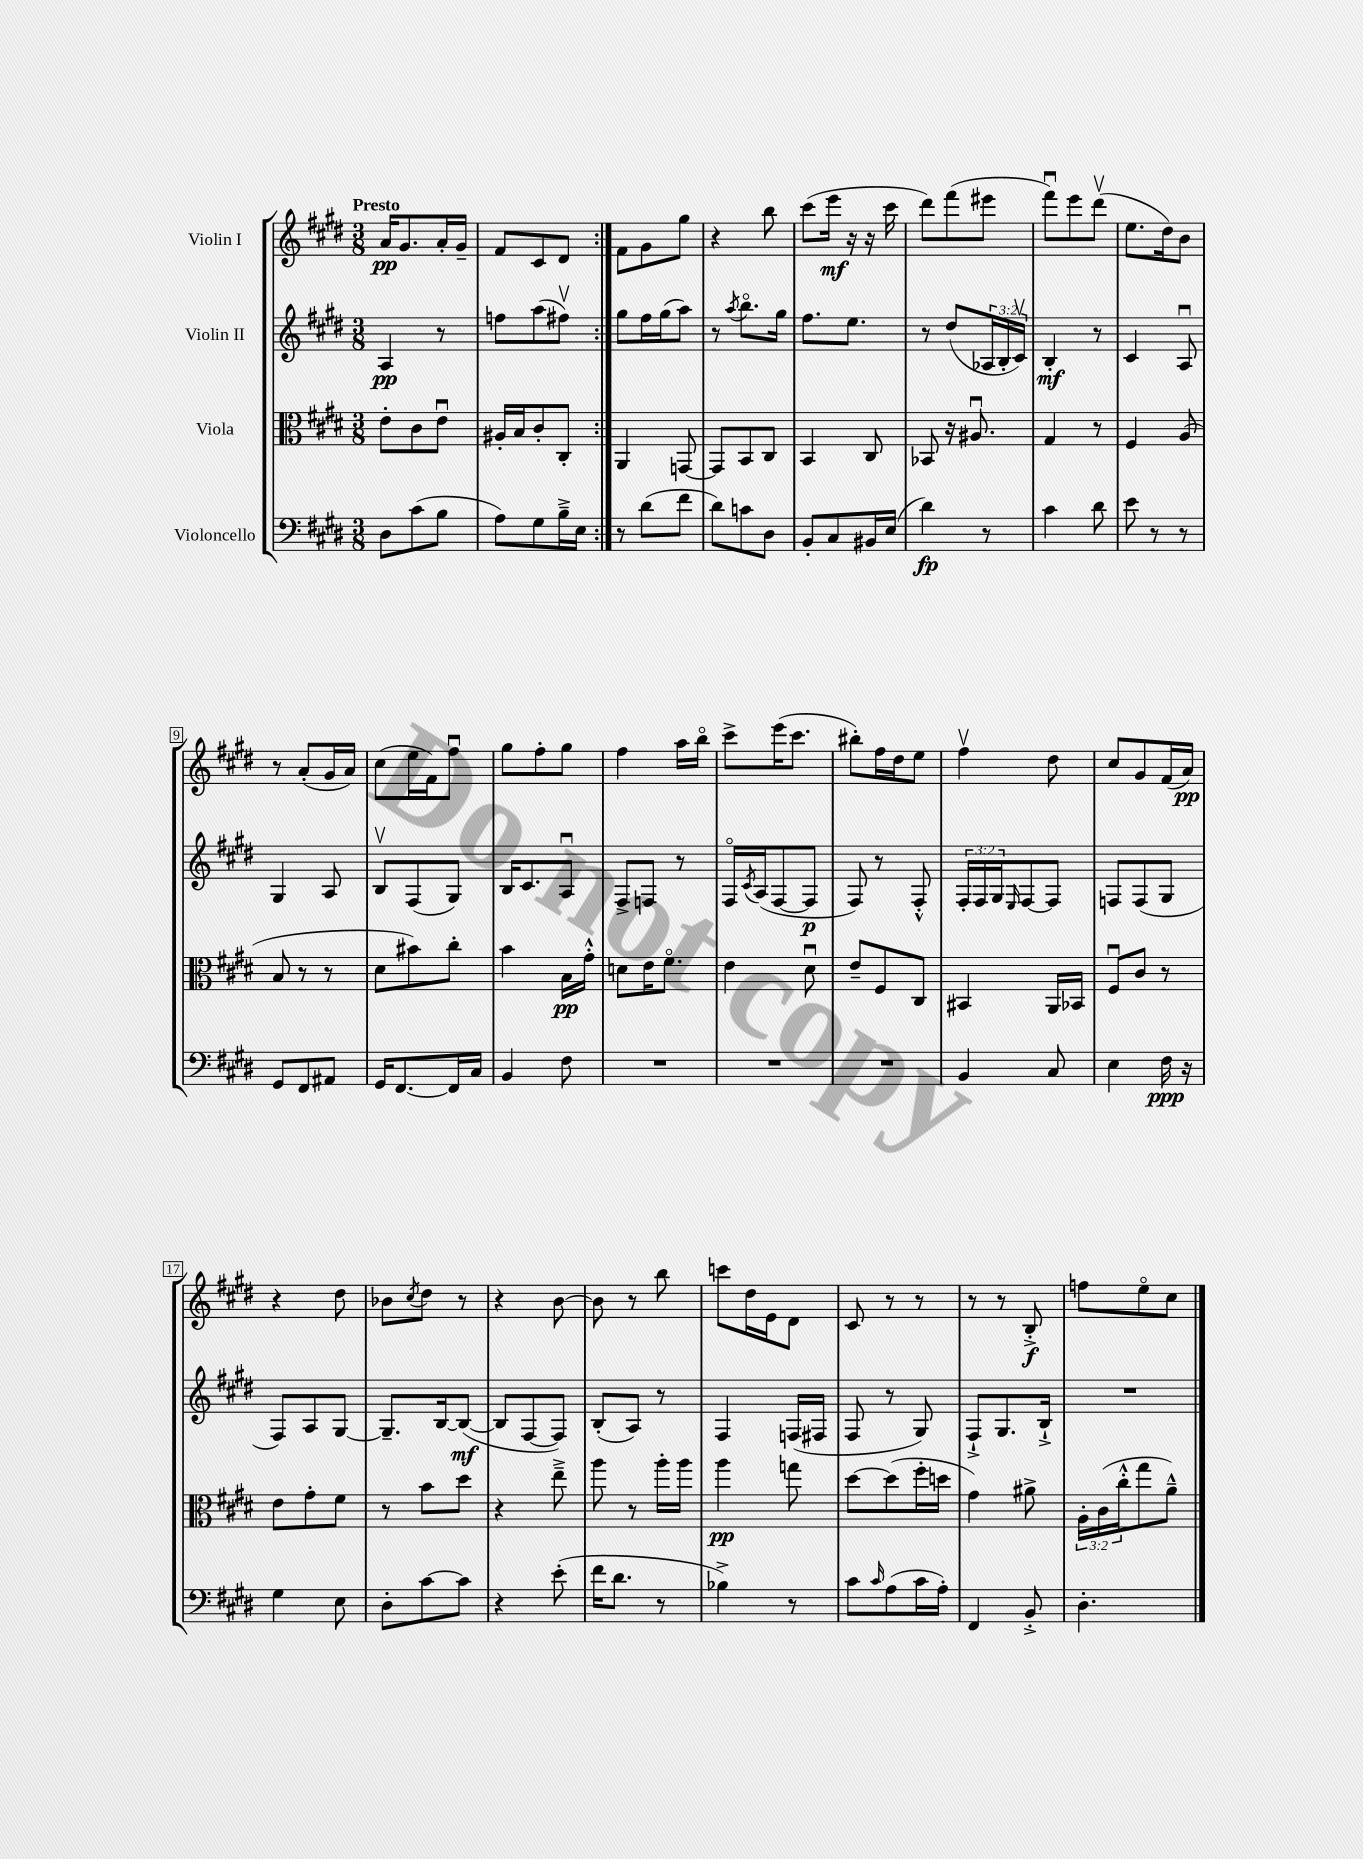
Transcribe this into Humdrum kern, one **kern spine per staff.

**kern	**kern	**kern	**kern
*staff4	*staff3	*staff2	*staff1
*clefF4	*clefC3	*clefG2	*clefG2
*k[f#c#g#d#]	*k[f#c#g#d#]	*k[f#c#g#d#]	*k[f#c#g#d#]
*M3/8	*M3/8	*M3/8	*M3/8
8D#	8e'	4A	16a
.	.	.	8.g#
(8c#	8c#	.	.
8B	8eu	8r	16a'
.	.	.	16g#~
=	=	=	=
8A)	16A#'	8ff	8f#
.	16B	.	.
8G#	8c#'	(8aa	8c#
16B~^	8C#'	8ff#v)	8d#
16E	.	.	.
=:|!	=:|!	=:|!	=:|!
8r	4AA	8gg#	8f#
(8d#	.	16ff#	8g#
.	.	(16gg#	.
8f#	[8GG	8aa)	8gg#
=	=	=	=
8d#)	8GG]	8r	4r
.	.	8qaa	.
8c	8BB	8.bbo	.
8D#	8C#	.	8bb
.	.	16gg#	.
=	=	=	=
8BB'	4BB	8.ff#	(8ccc#
8C#	.	.	16eee
.	.	8.ee	16r
16BB#	8C#	.	16r
(16E	.	.	16ccc#
=	=	=	=
4d#)	8BB-	8r	8ddd#)
.	16r	(8dd#	(8fff#
.	8.A#u	.	.
8r	.	24A-	8eee#
.	.	24B'	.
.	.	24c#v)	.
=	=	=	=
4c#	4G#	4B'	8fff#u)
.	.	.	8eee
8d#	8r	8r	(8ddd#v
=	=	=	=
8e	4F#	4c#	8.ee
8r	.	.	.
.	.	.	16dd#)
8r	(8A	8Au	8b
=	=	=	=
8GG#	8B	4G#	8r
8FF#	8r	.	(8a'
8AA#	8r	8A	16g#
.	.	.	16a)
=	=	=	=
16GG#	8d#	8Bv	(8cc#
[8.FF#	.	.	.
.	8b#)	(8F#	16ee
.	.	.	16f#)
16FF#]	8cc#'	8G#)	8ff#u
16C#	.	.	.
=	=	=	=
4BB	4b	16B	8gg#
.	.	8.c#	.
.	.	.	8ff#'
8F#	16B	8Au	8gg#
.	16g#'^^	.	.
=	=	=	=
4.r	8d	8F#^	4ff#
.	16e	8F	.
.	8.f#o	.	.
.	.	8r	16aa
.	.	.	16bbo
=	=	=	=
4.r	4e	16F#o	8ccc#^
.	.	8qc#	.
.	.	(16A	.
.	.	[8F#	(16eee
.	.	.	8.ccc#
.	8d#u	8F#]	.
=	=	=	=
4.r	8e~	8F#)	8bb#')
.	8F#	8r	16ff#
.	.	.	16dd#
.	8C#	8F#'^^	8ee
=	=	=	=
4BB	4BB#	24F#'	4ff#v
.	.	24F#	.
.	.	24G#	.
.	.	16qqE	.
.	.	[8F#	.
8C#	16AA	8F#]	8dd#
.	16BB-	.	.
=	=	=	=
4E	8F#u	8F	8cc#
.	8c#	(8F	8g#
16F#	8r	8G#	(16f#
16r	.	.	16a)
=	=	=	=
4G#	8e	8F#)	4r
.	8g#'	8A	.
8E	8f#	[8G#	8dd#
=	=	=	=
8D#'	8r	8.G#~]	8b-
.	.	.	8qcc#
[8c#	8b	.	8dd#
.	.	[16B	.
8c#]	8dd#	(8B_	8r
=	=	=	=
4r	4r	8B]	4r
.	.	[8F#	.
(8e'	8ee~^	8F#])	[8b
=	=	=	=
16f#	8aa	(8B'	8b]
8.d#	.	.	.
.	8r	8A)	8r
8r	16aa'	8r	8bb
.	16aa	.	.
=	=	=	=
4B-^)	4aa	4F#	8ccc
.	.	.	16dd#
.	.	.	16e
8r	8gg	(16F	8d#
.	.	16F#	.
=	=	=	=
8c#	[8dd#	8F#	8c#
16qqc#	.	.	.
(8A	(8dd#]	8r	8r
16c#	16ff#'	8G#)	8r
16A')	16dd	.	.
=	=	=	=
4FF#	4g#)	8F#`^	8r
.	.	8.G#	8r
8BB'^	8a#^	.	8B'^
.	.	16B`^	.
=	=	=	=
4.D#'	24A'	4.r	8ff
.	(24c#	.	.
.	24cc#'^^	.	.
.	8gg#	.	8eeo
.	8a~^^)	.	8cc#
==	==	==	==
*-	*-	*-	*-
